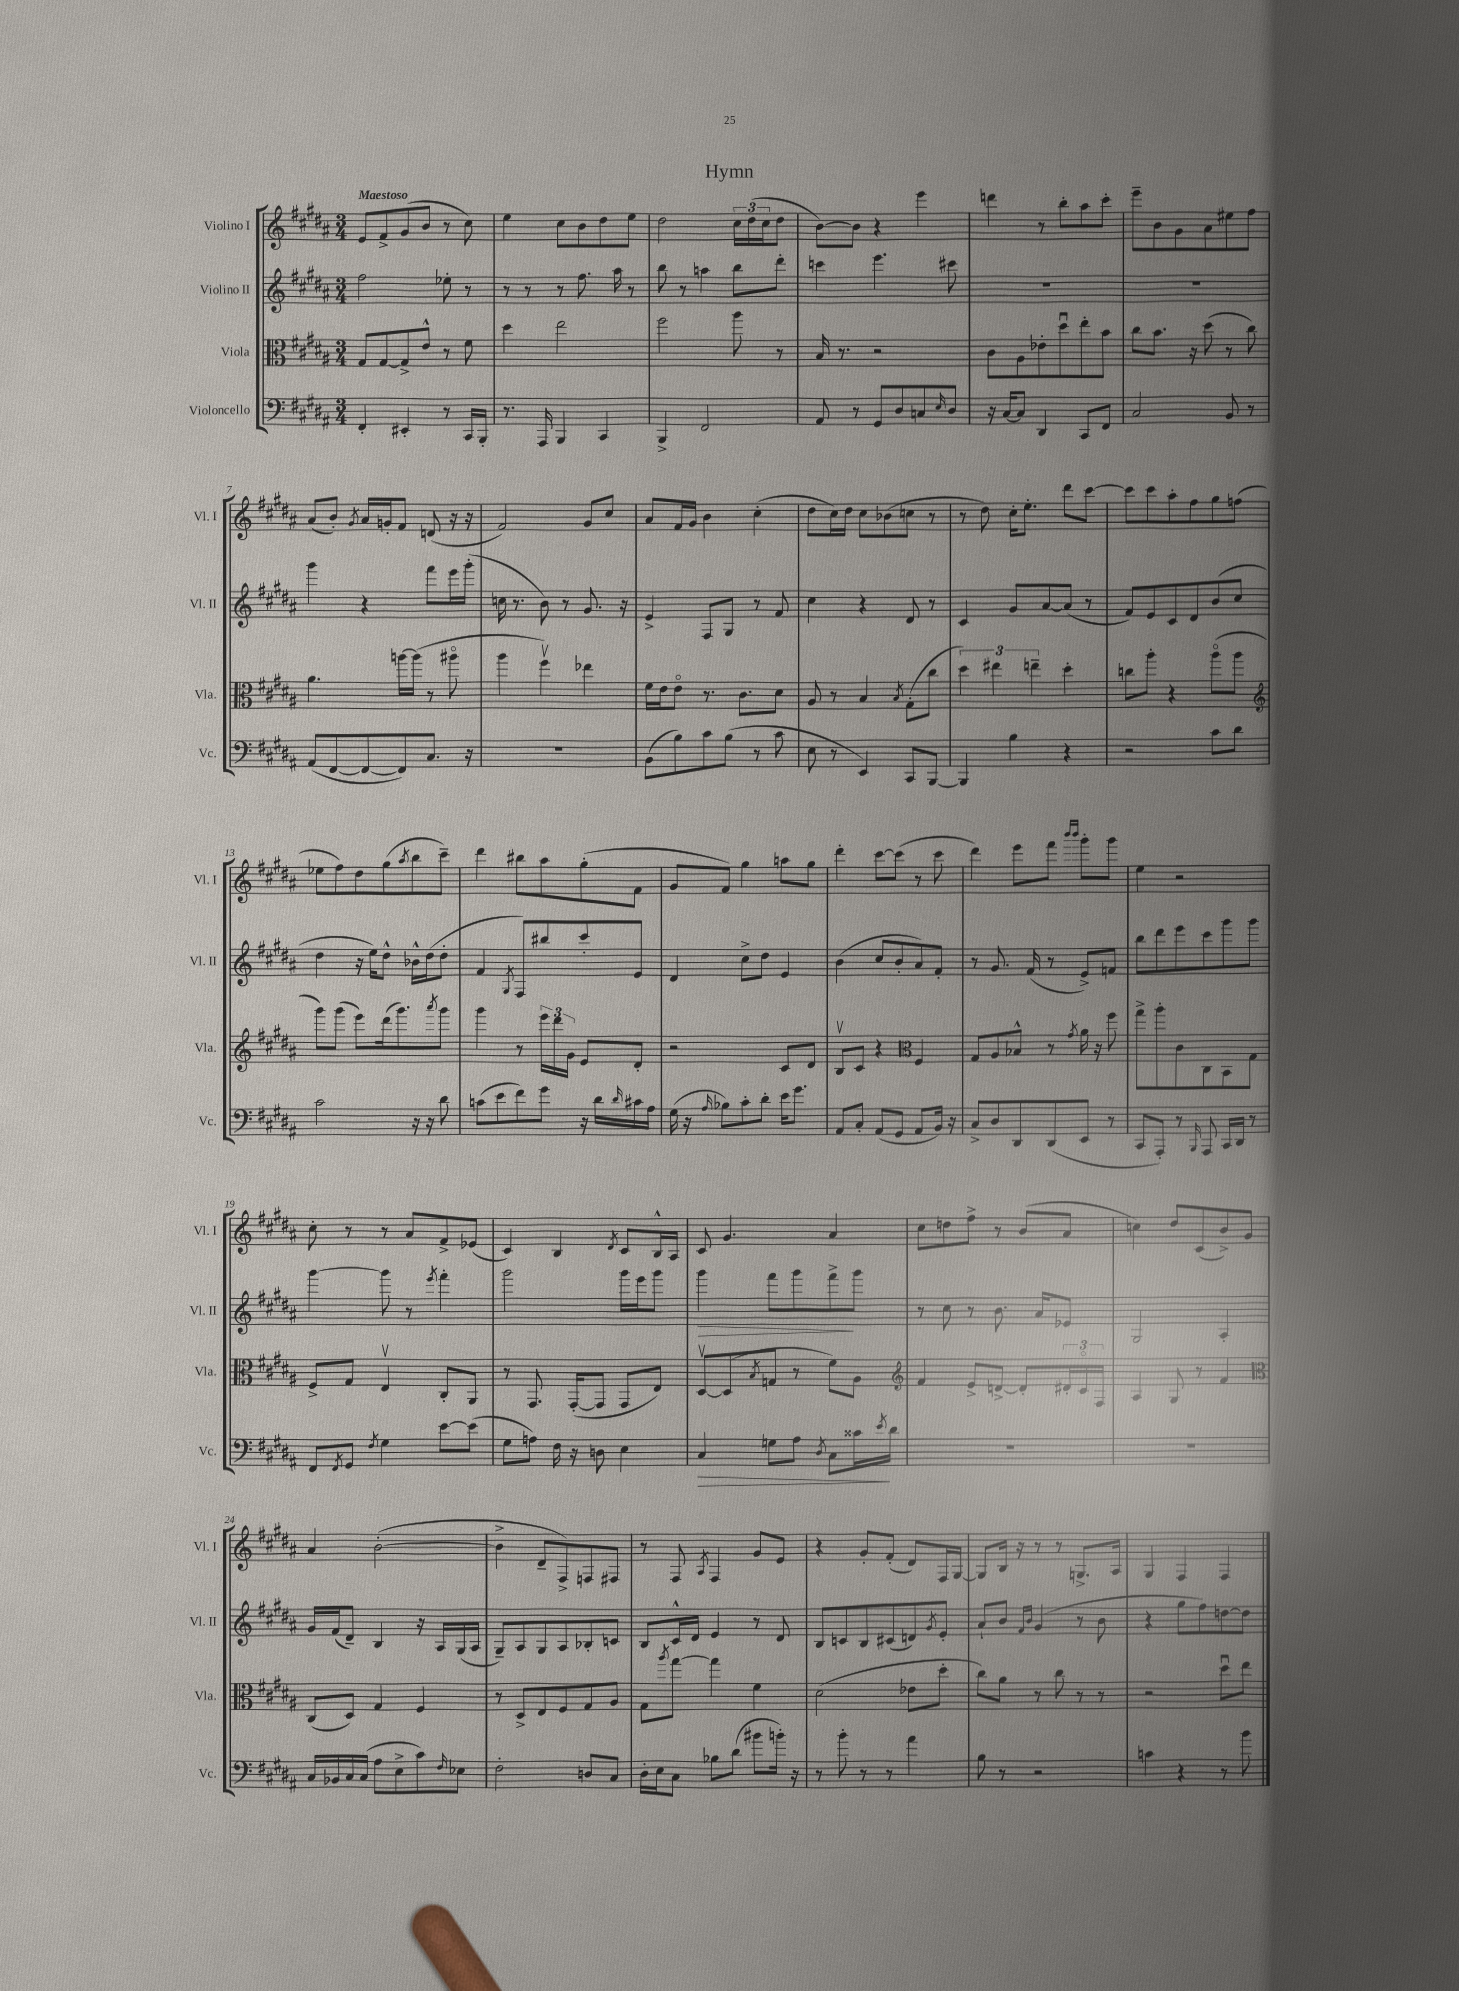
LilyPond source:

\header { title = "Hymn" }
<<
\new StaffGroup <<
\new Staff = "s0" \with { instrumentName = "Violino I" shortInstrumentName = "Vl. I" } {
    \clef treble \key b \major \numericTimeSignature \time 3/4 \tempo "Maestoso"
    e'8 fis'8-> gis'8( b'8 r8 cis''8) |
    e''4 cis''8 b'8 dis''8 e''8 |
    dis''2 \tuplet 3/2 { cis''16 dis''16( cis''16 } dis''8 |
    b'8~) b'8 r4 e'''4 |
    d'''4 r8 b''8-. ais''8 cis'''8-. |
    e'''8-- b'8 gis'8 ais'8 eis''8 fis''8 |
    ais'8( b'8-.) \acciaccatura { gis'8 } ais'16 g'16-. fis'8 d'8( r16 r16 |
    fis'2) gis'8 cis''8 |
    ais'8 fis'16 gis'16 b'4 cis''4-.( |
    dis''8 cis''16) dis''16 cis''8 bes'8( c''8 r8 |
    r8 dis''8) cis''16-. e''8.-. dis'''8 cis'''8~ |
    cis'''8 cis'''8 ais''8-. fis''8 gis''8 f''8( |
    ees''8 fis''8) dis''8 gis''8( \acciaccatura { ais''8 } b''8 cis'''8--) |
    dis'''4 bis''8 ais''8 gis''8-.( fis'8 |
    gis'8 fis'8) gis''4 a''8 gis''8 |
    dis'''4-. cis'''8~ cis'''8( r8 cis'''8 |
    dis'''4) e'''8 fis'''8 \grace { b'''16 b'''16 } gis'''8-. gis'''8 |
    e''4 r2 |
    cis''8-. r8 r8 ais'8 fis'8-> ees'8( |
    cis'4) b4 \acciaccatura { dis'8 } cis'8 b16-^ ais16 |
    cis'8 gis'4. ais'4 |
    cis''8 d''8 fis''8-> r8 b'8( ais'8 |
    c''4) dis''8 cis'8( b'8->) gis'8 |
    ais'4 b'2~-.( |
    b'4-> dis'8-- fis8->) f8 fis8 |
    r8 fis8 \acciaccatura { ais8 } fis4 gis'8 e'8 |
    r4 gis'8-. fis'8-.( dis'8) fis16 gis16~ |
    gis8 b16 r16 r8 r8 g8.-> ais16 |
    gis4 fis4 fis4 \bar "|." |
}
\new Staff = "s1" \with { instrumentName = "Violino II" shortInstrumentName = "Vl. II" } {
    \clef treble \key b \major \numericTimeSignature \time 3/4
    fis''2 ees''8-. r8 |
    r8 r8 r8 fis''8. ais''16 r8 |
    b''8 r8 a''4 b''8 dis'''8-. |
    c'''4 e'''4. cis'''8 |
    R2. |
    R2. |
    gis'''4 r4 fis'''8 e'''16 gis'''16-.( |
    c''16 r8. b'8) r8 gis'8. r16 |
    e'4-> fis8 gis8 r8 fis'8 |
    cis''4 r4 dis'8 r8 |
    cis'4 gis'8 ais'8~ ais'8( r8 |
    fis'8) e'8 cis'8 dis'8 b'8( cis''8 |
    dis''4 r16 e''16) dis''8-^ bes'16-^ dis''16( dis''8-. |
    fis'4 \acciaccatura { gis8 } fis8) bis''8 cis'''8-. e'8 |
    dis'4 cis''8-> dis''8 e'4 |
    b'4( cis''8 b'8-. ais'8) fis'8-. |
    r8 gis'8. fis'16( r8 e'8->) f'8 |
    b''8 dis'''8 e'''8 cis'''8 gis'''8 gis'''8 |
    gis'''4~ gis'''8 r8 \acciaccatura { e'''8 } fis'''4-. |
    gis'''2 gis'''16 e'''16 gis'''8 |
    gis'''4\> fis'''8 gis'''8 fis'''8->\! gis'''8 |
    r8 cis''8 r8 b'8. ais'16 ees'8 |
    gis2 ais4-. |
    gis'16 fis'16( dis'8--) b4 r16 ais16 gis16( ais16 |
    gis8--) ais8 gis8 ais8 bes8-. c'8 |
    b8 cis'16-^ dis'16 e'4 r8 dis'8 |
    b8 c'8 b8 cis'8( d'8) \acciaccatura { gis'8 } e'8-. |
    ais'8-! b'8 \grace { fis'16 b'16 } gis'4( r8 b'8 |
    r4 gis''8 fis''8) d''8~ d''8 \bar "|." |
}
\new Staff = "s2" \with { instrumentName = "Viola" shortInstrumentName = "Vla." } {
    \clef alto \key b \major \numericTimeSignature \time 3/4
    gis8 gis8~ gis8-> e'8-^ r8 fis'8 |
    dis''4 e''2 |
    fis''2 ais''8 r8 |
    b16 r8. r2 |
    cis'8 ais8 ees'8-. dis''8\downbow e''8-. b'8 |
    cis''8 b'8. r16 dis''8( r8 cis''8) |
    ais'4. a''16~ a''16( r8 ais''8\flageolet |
    ais''4 fis''4\upbow) ees''4 |
    fis'16 e'16 e'8\flageolet r8. cis'8. dis'8 |
    ais8 r8 b4 \acciaccatura { b8 } gis8-.( cis''8 |
    \tuplet 3/2 { dis''4) eis''4 e''4-- } dis''4-. |
    c''8 ais''8-. r4 ais''8\flageolet( ais''8 |
    \clef treble gis'''8) gis'''8( e'''8) dis'''16( gis'''8.) \acciaccatura { ais'''8 } gis'''8 |
    gis'''4 r8 \tuplet 3/2 { e'''16 dis'''16 gis'16 } e'8 dis'8-. |
    r2 cis'8 dis'8 |
    b8\upbow cis'8 r4 \clef alto fis4 |
    gis8 ais8 bes8-^ r8 \acciaccatura { gis'8 } ais'16 r16 fis''8 |
    gis''8-> ais''8-. cis'8 cis8 b,8 gis8 |
    fis8-> gis8 e4\upbow cis8-. ais,8 |
    r8 gis,8. gis,16~-.( gis,8 gis,8 e8) |
    dis8~\upbow dis8( \acciaccatura { b8 } g8 r8 fis'8) ais8 |
    \clef treble fis'4 e'8-> d'8~-> d'8-. \tuplet 3/2 { dis'16-. cis'16\flageolet fis16 } |
    ais4 gis8 r8 fis'4 |
    \clef alto cis8( dis8) gis4 fis4 |
    r8 dis8-> e8 fis8 gis8 ais8 |
    gis8 \acciaccatura { ais''8 } gis''8~ gis''4 fis'4 |
    dis'2( ees'8 dis''8-. |
    cis''8) ais'8 r8 cis''8 r8 r8 |
    r2 dis''8\downbow e''8 \bar "|." |
}
\new Staff = "s3" \with { instrumentName = "Violoncello" shortInstrumentName = "Vc." } {
    \clef bass \key b \major \numericTimeSignature \time 3/4
    fis,4-. eis,4-. r8 cis,16 b,,16-. |
    r8. ais,,16 b,,4 cis,4 |
    b,,4-> fis,2 |
    ais,8 r8 gis,8 dis8 c8 \grace { e16 } dis8 |
    r16 cis16~ cis8 dis,4 cis,8 fis,8 |
    cis2 b,8 r8 |
    ais,8( fis,8~ fis,8~ fis,8) cis8. r16 |
    R2. |
    b,8( b8) cis'8 b8( r8 cis'8 |
    e8 r8 e,4) cis,8 b,,8~ |
    b,,4 b4 r4 |
    r2 cis'8 dis'8 |
    cis'2 r16 r16 dis'8 |
    c'8( e'8 fis'8) gis'8 r16 dis'16 \grace { dis'16 } cis'16 ais16 |
    gis16( r16 \grace { ais16 } bes8) cis'8-. dis'8-. e'16 gis'8. |
    ais,8 cis8-. ais,8( gis,8 ais,8 b,16) r16 |
    cis8-> dis8 dis,8 dis,8( e,8 r8 |
    cis,8 ais,,8-.) r8 \grace { b,,16 } ais,,8 cis,16 dis,16 r8 |
    fis,8 \acciaccatura { fis,8 } gis,8 \acciaccatura { fis8 } gis4 e'8~ e'8( |
    gis8 a8) fis16 r16 d8 e4 |
    cis4\> g8 ais8 \acciaccatura { dis8 } cis8 cisis'16\! \acciaccatura { e'8 } dis'16 |
    R2. |
    R2. |
    cis16 bes,16 cis16 cis16( ais8 e8-> cis'8) \grace { fis16 } ees8 |
    fis2-. d8 cis8 |
    dis16-. e16 cis8 bes8 dis'8( bis'8 b'16-.) r16 |
    r8 b'8-. r8 r8 ais'4 |
    b8 r8 r2 |
    c'4 r4 r8 b'8 \bar "|." |
}
>>
>>
